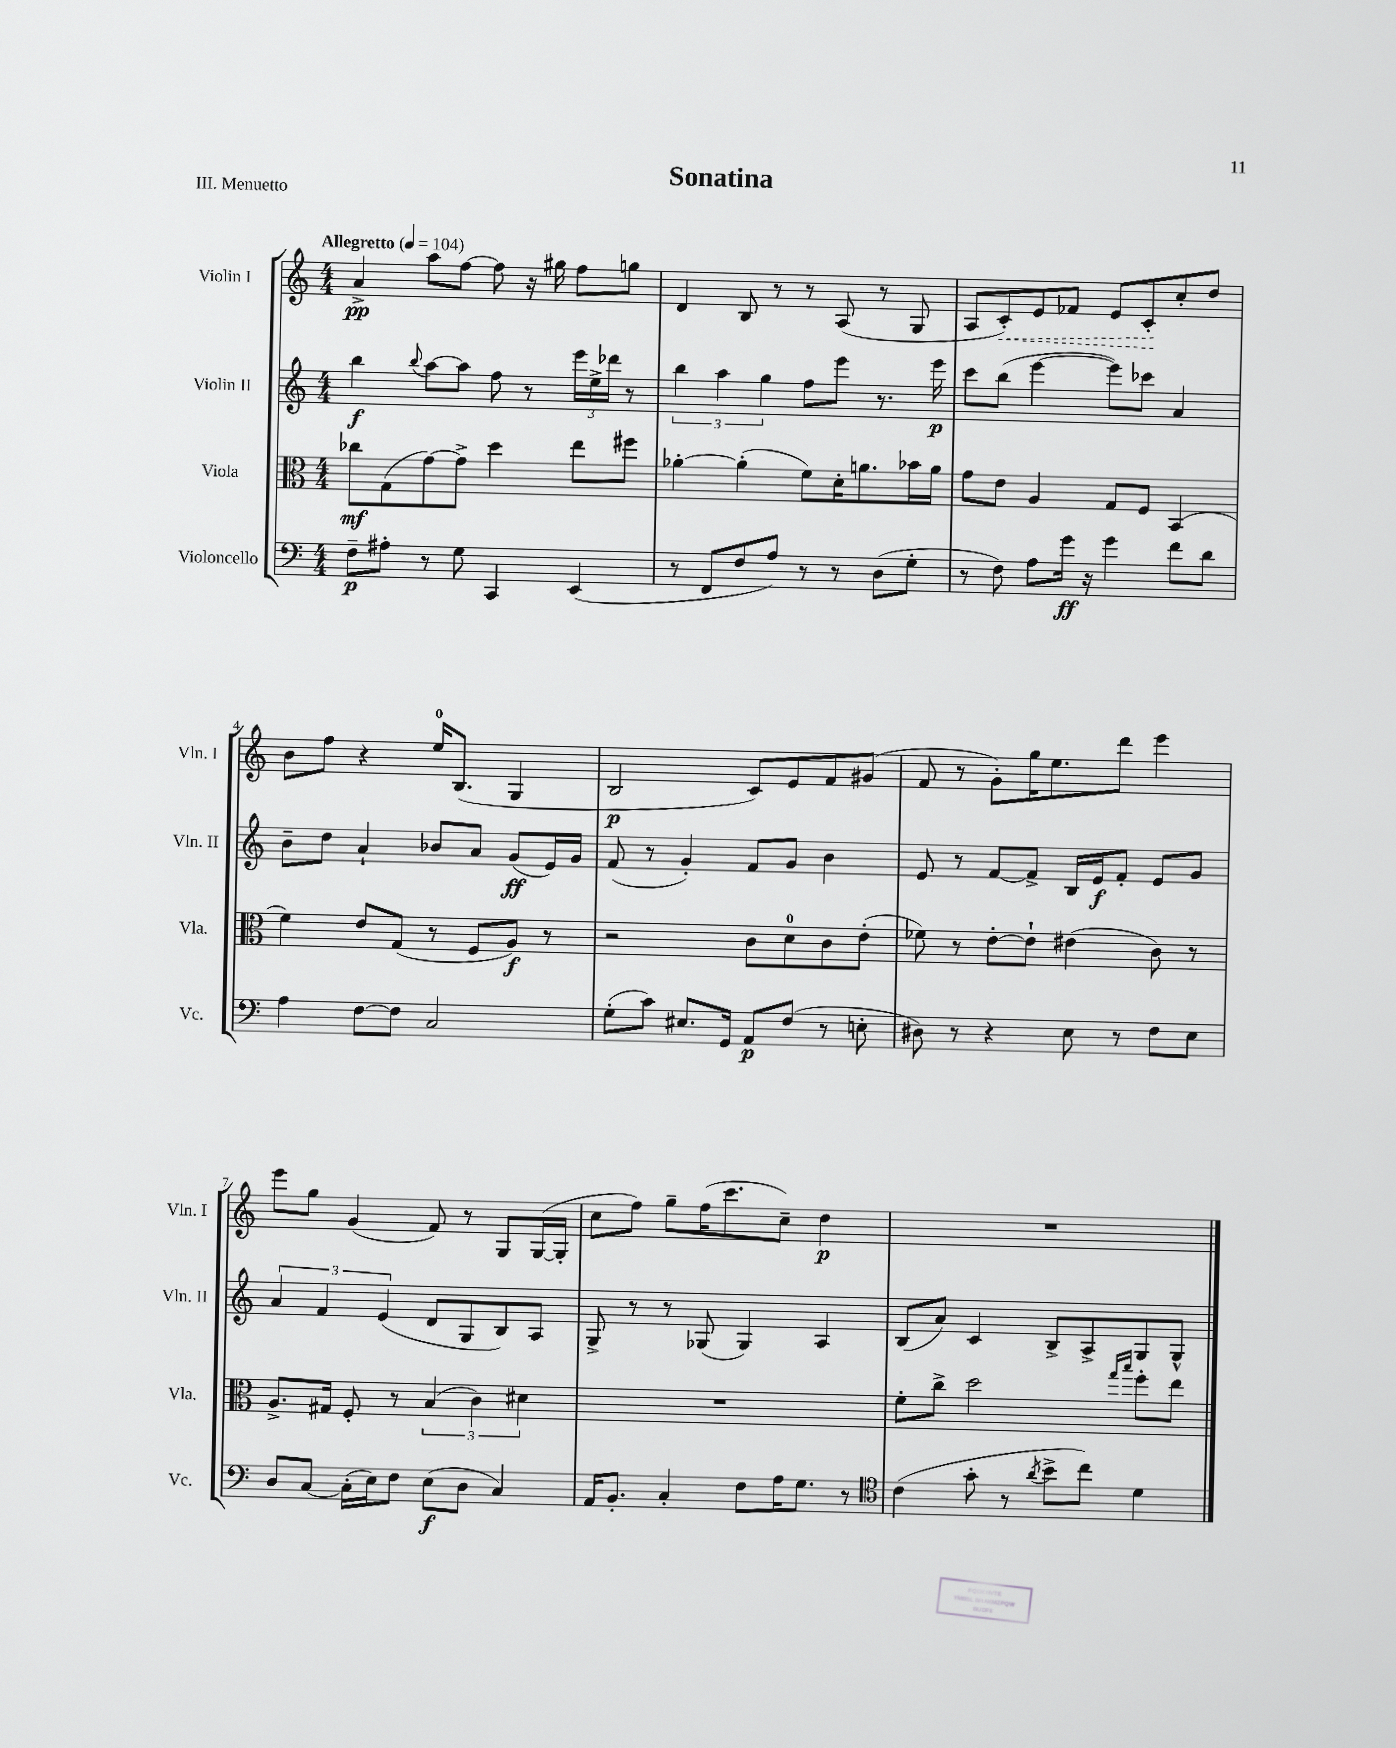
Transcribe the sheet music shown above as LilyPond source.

\header { title = "Sonatina" piece = "III. Menuetto" }
<<
\new StaffGroup <<
\new Staff = "s0" \with { instrumentName = "Violin I" shortInstrumentName = "Vln. I" } {
    \clef treble \key c \major \numericTimeSignature \time 4/4 \tempo "Allegretto" 4 = 104
    a'4->\pp a''8 f''8~ f''8 r16 gis''16 f''8 g''8 |
    d'4 b8 r8 r8 a8( r8 g8 |
    a8 \once \override Hairpin.style = #'dashed-line c'8-.\<) e'8 fes'8 e'8 c'8-.\! c''8-. d''8 |
    b'8 f''8 r4 e''16-0 b8.( g4 |
    b2\p c'8) e'8 f'8 gis'8( |
    f'8 r8 g'8-.) g''16 e''8. d'''8 e'''4 |
    e'''8 g''8 g'4( f'8) r8 g8 g16~( g16-. |
    c''8 f''8) g''8-- f''16( c'''8. c''8--) d''4\p |
    R1 \bar "|." |
}
\new Staff = "s1" \with { instrumentName = "Violin II" shortInstrumentName = "Vln. II" } {
    \clef treble \key c \major \numericTimeSignature \time 4/4
    b''4\f \appoggiatura { b''8 } a''8~ a''8 f''8 r8 \tuplet 3/2 { e'''16 e''16-> des'''16 } r8 |
    \tuplet 3/2 { b''4 a''4 g''4 } f''8 e'''8 r8. e'''16\p |
    c'''8 b''8( e'''4~ e'''8) ces'''8 a'4 |
    b'8-- d''8 a'4-! bes'8 a'8 g'8\ff( e'16) g'16 |
    f'8( r8 g'4-.) f'8 g'8 b'4 |
    e'8 r8 f'8~ f'8-> b16 e'16\f f'8-. e'8 g'8 |
    \tuplet 3/2 { a'4 f'4 e'4( } d'8 g8 b8) a8 |
    g8-> r8 r8 ges8( ges4) a4 |
    b8( a'8) c'4 b8-> a8-> g8 g8-^ \bar "|." |
}
\new Staff = "s2" \with { instrumentName = "Viola" shortInstrumentName = "Vla." } {
    \clef alto \key c \major \numericTimeSignature \time 4/4
    ces''8\mf g8( g'8~) g'8-> d''4 e''8 fis''8 |
    aes'4~-. aes'4-.( f'8) d'16-. a'8. bes'16 a'16 |
    g'8 e'8 a4 g8 f8 b,4( |
    f'4) e'8 g8( r8 f8 a8\f) r8 |
    r2 c'8 d'8-0 c'8 e'8-.( |
    fes'8) r8 e'8~-. e'8-! eis'4( c'8) r8 |
    a8.-> gis16 f8-. r8 \tuplet 3/2 { b4( c'4) dis'4 } |
    R1 |
    f'8-. c''8-> d''2 \grace { g''16 b''16 } f''8-. e''8 \bar "|." |
}
\new Staff = "s3" \with { instrumentName = "Violoncello" shortInstrumentName = "Vc." } {
    \clef bass \key c \major \numericTimeSignature \time 4/4
    f8--\p ais8-. r8 g8 c,4 e,4( |
    r8 f,8 f8 a8) r8 r8 d8( g8-. |
    r8 f8) a8 g'16\ff r16 g'4 f'8 d'8 |
    a4 f8~ f8 c2 |
    g8-.( c'8) eis8. g,16 a,8\p f8( r8 e8-. |
    dis8) r8 r4 e8 r8 f8 e8 |
    d8 c8~ c16-.( e16) f8 e8\f( d8 c4) |
    a,16 b,8.-. c4-. f8 a16 g8. r8 |
    \clef tenor c'4( g'8-. r8 \acciaccatura { a'8 } b'8-> c''8) d'4 \bar "|." |
}
>>
>>
